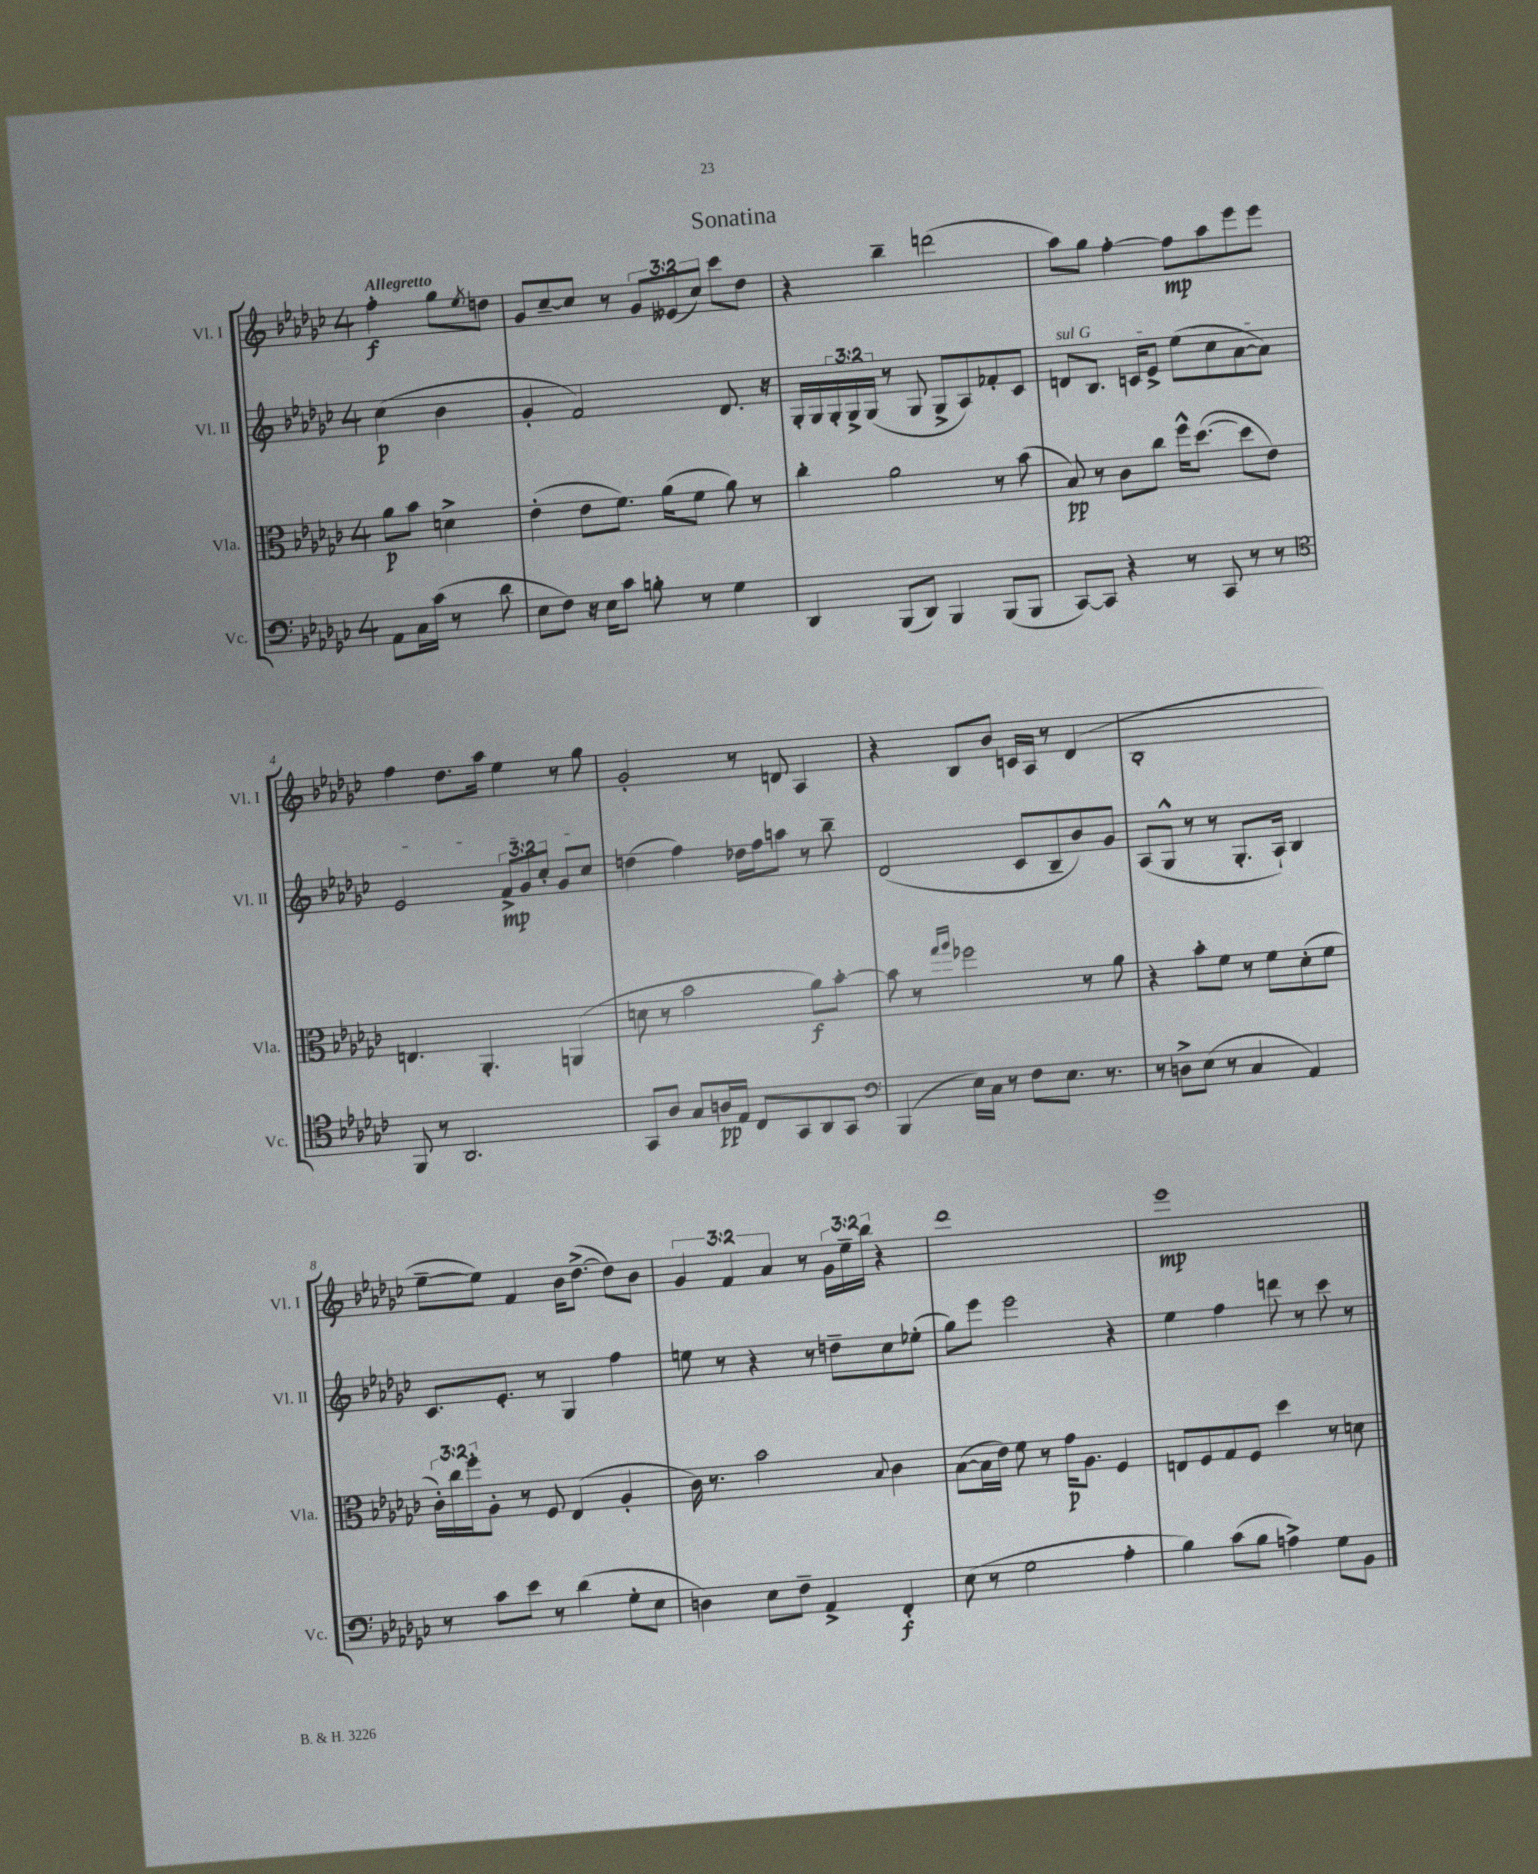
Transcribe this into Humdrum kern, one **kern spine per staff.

**kern	**kern	**kern	**kern
*staff4	*staff3	*staff2	*staff1
*clefF4	*clefC3	*clefG2	*clefG2
*k[b-e-a-d-g-c-]	*k[b-e-a-d-g-c-]	*k[b-e-a-d-g-c-]	*k[b-e-a-d-g-c-]
*M4/4	*M4/4	*M4/4	*M4/4
8AA-	8a-	(4cc-	4ff'
16C-	8b-	.	.
(16c-	.	.	.
8r	4d^	4b-	8gg-
.	.	.	8qee-
8d-	.	.	8dd
=	=	=	=
8E-	(4e-'	4g-'	8g-
8F)	.	.	[8cc-~
16r	8e-	2f)	8cc-]
16E-	.	.	.
8c-	8.f)	.	8r
8B'	.	.	12g-
.	(16a-	.	.
.	.	.	(12e--
8r	8f	.	.
.	.	.	12cc-)
4G-	8a-)	8.d-	8ccc-
.	8r	.	8dd-
.	.	16r	.
=	=	=	=
4DD-	4cc-'	16G-'	4r
.	.	16G-	.
.	.	24G-'	.
.	.	24G-^	.
.	.	(24G-	.
(8BBB-	2a-	8r	4bb-~
8DD-)	.	8G-	.
4BBB-	.	8G-^	(2ddd
.	.	8A-)	.
(8BBB-	8r	8f-'	.
8BBB-	(8b-	8c-	.
=	=	=	=
[8CC-)	8B-)	8d	8aa-)
8CC-]	8r	8.B-	8gg-
4r	8c-	.	[4ff'
.	.	16c	.
.	8cc-	8e-^	.
8r	16ff^^	(8ee-	8ff]
.	([8.dd-	.	.
8CC-	.	8cc-	8aa-
8r	8dd-]	[8a-	8eee-
8r	8e-)	8a-])	8eee-
=	=	=	=
*clefC4	*	*	*
8FF	4.E	2e-	4ff
8r	.	.	.
2.AA-	.	.	8.dd-
.	4.AA-'	.	.
.	.	.	16aa-
.	.	12f^	4ee-
.	.	12g-	.
.	.	12cc-'	.
.	(4AA	8g-	8r
.	.	8cc-	8gg-
=	=	=	=
8GG-	8d	(4dd	2g-'
8A-	8r	.	.
8G-	2b-	4ff)	.
16A	.	.	.
16E-	.	.	.
8C-	.	16dd-	8r
.	.	16ff	.
8GG-	.	8aa	8d
8AA-	8a-)	8r	4A-
8GG-	[8b-'	8bb-~	.
=	=	=	=
*clefF4	*	*	*
(4BBB-	8b-]	(2d-	4r
.	8r	.	.
.	16qqgg-	.	.
.	16qqaa-	.	.
16E-)	2ff-	.	8B-
16C-	.	.	.
8r	.	.	8b-
8F	.	8c-	16c
.	.	.	16A-
8.E-	.	8B-~	8r
.	8r	8b-)	(4d-
8.r	.	.	.
.	8a-	8g-	.
=	=	=	=
8r	4r	(8A-	1B-'
8D^	.	8G-^^	.
(8E-	8b-'	8r	.
8r	8f	8r	.
4C-	8r	8.G-'	.
.	8f	.	.
.	.	16A-`)	.
4AA-)	(8d-'	4B-	.
.	8f	.	.
=	=	=	=
8r	24c-')	8.c-	[8ee-~
.	24cc-	.	.
.	24ff'	.	.
8c-	8A-'	.	8ee-])
.	.	8.e-'	.
8e-	8r	.	4f
8r	8F	8r	.
(4d-	(4E-	4G-	16b-
.	.	.	([8.dd-^
8G-'	4A-'	4ff	8dd-])
8E-	.	.	8b-
=	=	=	=
4D)	16c-)	8ee	6g-
.	8.r	.	.
.	.	8r	.
.	.	.	6f
8E-	2b-	4r	.
.	.	.	6a-
8F~	.	.	.
4AA-^	.	8r	8r
.	.	8dd~	24g-
.	.	.	24ee-~
.	.	.	24bb-
.	8qqB-	.	.
4FF'	4c-	8cc-	4r
.	.	(8ee-'	.
=	=	=	=
(8E-	([8B-	8gg-)	1ddd-
8r	16B-]	8eee-	.
.	16e-)	.	.
2G-	8f	2eee-	.
.	8r	.	.
.	16g-	.	.
.	8.A-	.	.
4A-'	4F	4r	.
=	=	=	=
4B-)	8E	4ee-	1eee-
.	8F	.	.
(8c-	8G-	4ff	.
8B-	8F	.	.
4A^)	4dd-	8ddd	.
.	.	8r	.
8G-	8r	8ccc-	.
8BB-	8d	8r	.
==	==	==	==
*-	*-	*-	*-
